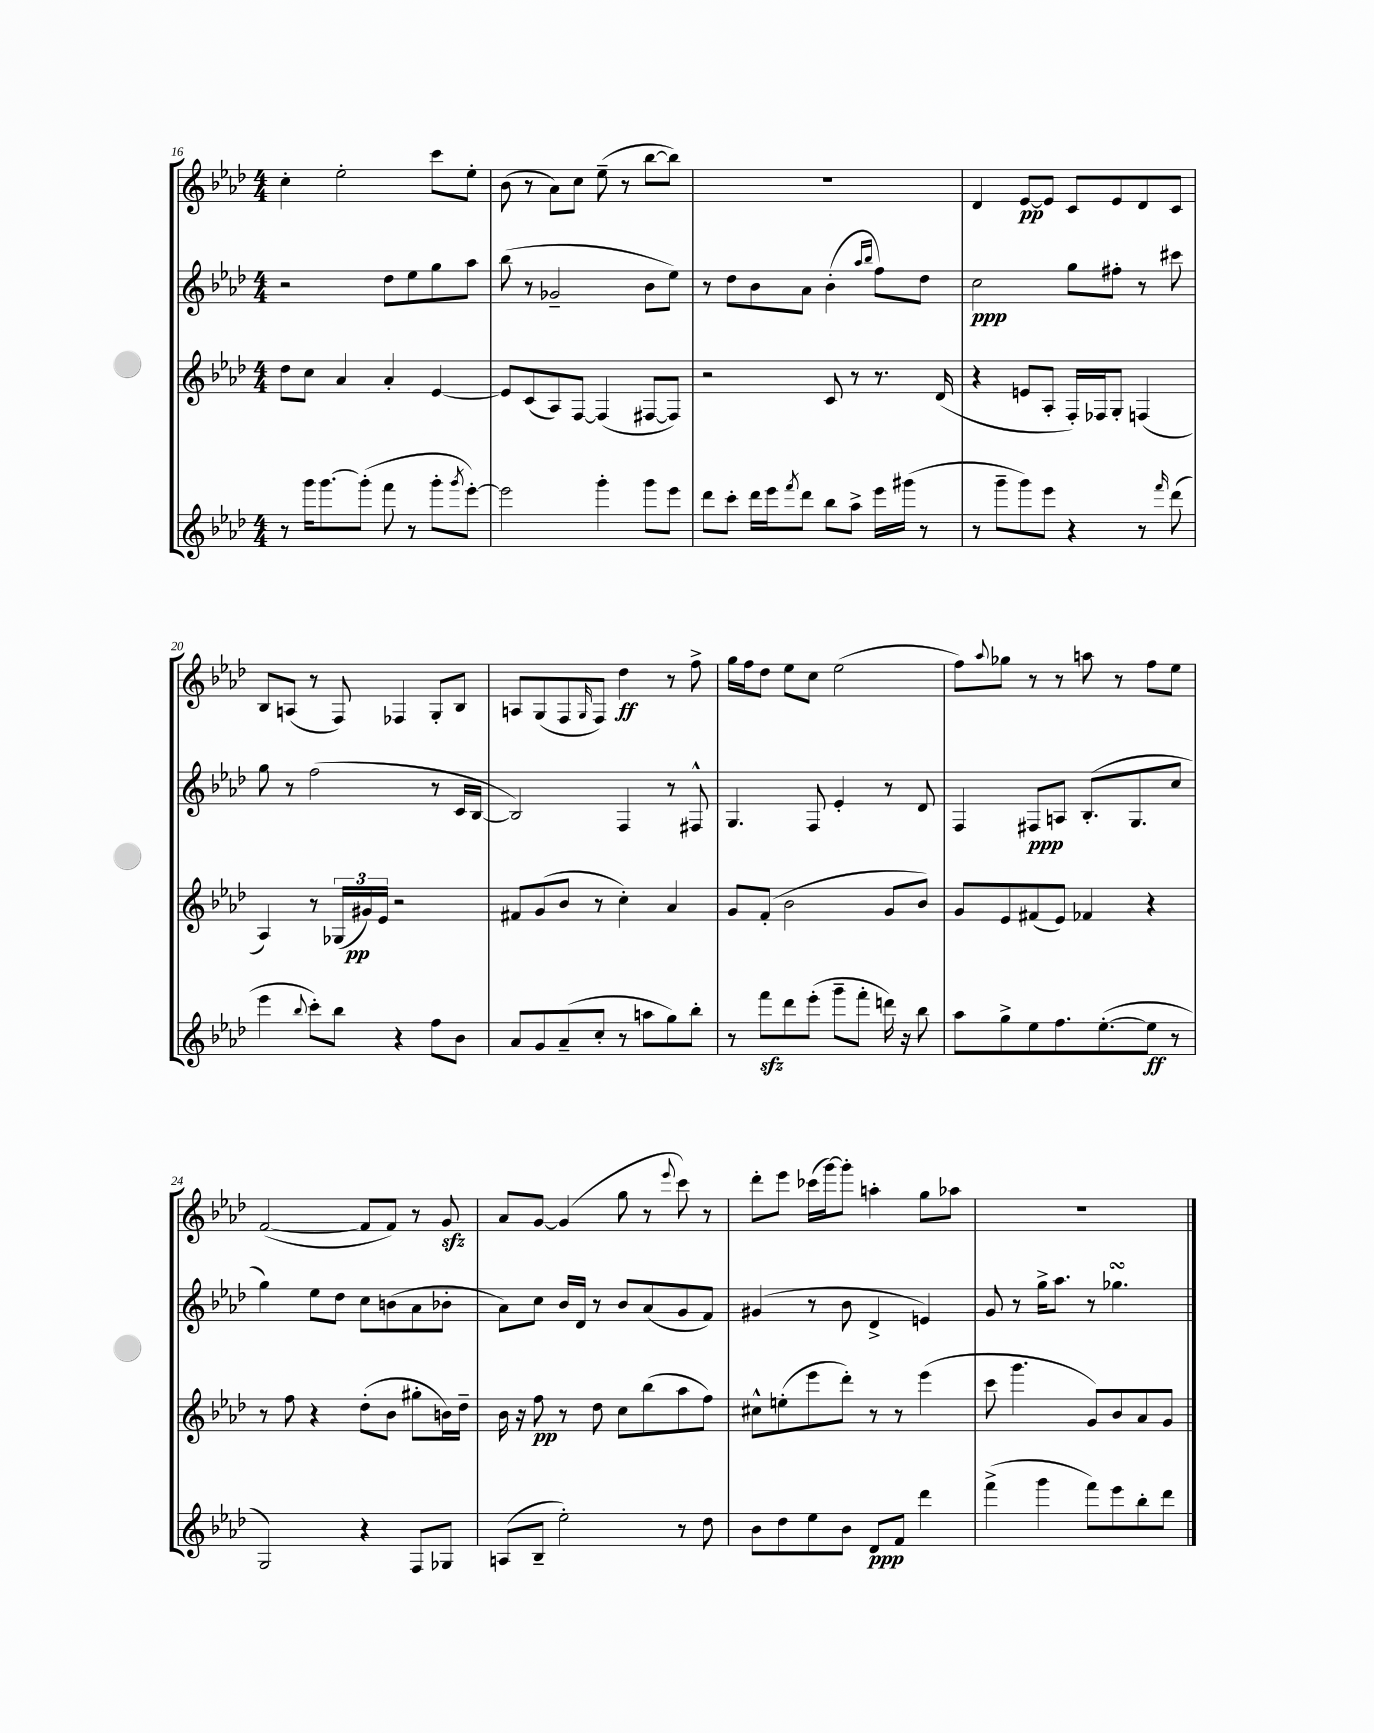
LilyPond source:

<<
\new StaffGroup <<
\new Staff = "s0" {
    \clef treble \key aes \major \numericTimeSignature \time 4/4
    c''4-. ees''2-. c'''8 ees''8-. |
    bes'8( r8 aes'8) c''8 ees''8--( r8 bes''8~ bes''8) |
    R1 |
    des'4 ees'8~\pp ees'8 c'8 ees'8 des'8 c'8 |
    bes8 a8( r8 f8) fes4 g8-. bes8 |
    a8 g8( f8 \grace { g16 } f8) des''4\ff r8 f''8-> |
    g''16 f''16 des''8 ees''8 c''8 ees''2( |
    f''8) \appoggiatura { aes''8 } ges''8 r8 r8 a''8 r8 f''8 ees''8 |
    f'2~( f'8 f'8) r8 g'8\sfz |
    aes'8 g'8~ g'4( g''8 r8 \appoggiatura { ees'''8 } c'''8) r8 |
    des'''8-. ees'''8 ces'''16( g'''16~) g'''8-. a''4-. g''8 aes''8 |
    R1 \bar "|." |
}
\new Staff = "s1" {
    \clef treble \key aes \major \numericTimeSignature \time 4/4
    r2 des''8 ees''8 g''8 aes''8 |
    bes''8( r8 ges'2-- bes'8 ees''8) |
    r8 des''8 bes'8 aes'8 bes'4-.( \grace { aes''16 bes''16 } f''8) des''8 |
    c''2\ppp g''8 fis''8-. r8 cis'''8 |
    g''8 r8 f''2( r8 c'16 bes16~ |
    bes2) f4 r8 fis8-^ |
    g4. f8 ees'4-. r8 des'8 |
    f4 fis8\ppp a8 bes8.-.( g8. c''8 |
    g''4) ees''8 des''8 c''8 b'8( aes'8 bes'8-. |
    aes'8) c''8 bes'16 des'16 r8 bes'8 aes'8( g'8 f'8) |
    gis'4( r8 bes'8 des'4-> e'4) |
    g'8 r8 g''16-> aes''8. r8 ges''4.\turn \bar "|." |
}
\new Staff = "s2" {
    \clef treble \key aes \major \numericTimeSignature \time 4/4
    des''8 c''8 aes'4 aes'4-. ees'4~ |
    ees'8 c'8( aes8) f8~ f4( fis8~ fis8) |
    r2 c'8 r8 r8. des'16( |
    r4 e'8 aes8-. f16-.) fes16 g8-. f4( |
    aes4) r8 \tuplet 3/2 { ges16( gis'16\pp) ees'16 } r2 |
    fis'8 g'8( bes'8 r8 c''4-.) aes'4 |
    g'8 f'8-.( bes'2 g'8 bes'8) |
    g'8 ees'8 fis'8( ees'8) fes'4 r4 |
    r8 f''8 r4 des''8-.( bes'8 gis''8-. b'16) des''16-- |
    bes'16 r16 f''8\pp r8 des''8 c''8 bes''8( aes''8 f''8) |
    cis''8-^ e''8-.( ees'''8 des'''8-.) r8 r8 ees'''4( |
    c'''8 g'''4. g'8) bes'8 aes'8 g'8 \bar "|." |
}
\new Staff = "s3" {
    \clef treble \key aes \major \numericTimeSignature \time 4/4
    r8 g'''16 g'''8.~ g'''8-.( f'''8 r8 g'''8-. \acciaccatura { g'''8 } ees'''8~-.) |
    ees'''2 g'''4-. g'''8 ees'''8 |
    des'''8 c'''8-. des'''16 ees'''16 \acciaccatura { f'''8 } des'''8 bes''8 aes''8-> ees'''16 gis'''16( r8 |
    r8 g'''8-- g'''8) ees'''8 r4 r8 \grace { f'''16 } des'''8( |
    ees'''4 \appoggiatura { bes''8 } c'''8-.) bes''8 r4 f''8 bes'8 |
    aes'8 g'8 aes'8--( c''8-. r8 a''8 g''8) bes''8-. |
    r8 f'''8\sfz des'''8 ees'''8-.( g'''8-- f'''8-. d'''16) r16 bes''8 |
    aes''8 g''8-> ees''8 f''8. ees''8.~-.( ees''8\ff r8 |
    g2) r4 f8 ges8 |
    a8( bes8-- ees''2-.) r8 des''8 |
    bes'8 des''8 ees''8 bes'8 des'8\ppp f'8 des'''4 |
    f'''4->( g'''4 f'''8) ees'''8 bes''8-. des'''8 \bar "|." |
}
>>
>>
\layout { \context { \Score currentBarNumber = #16 } }
